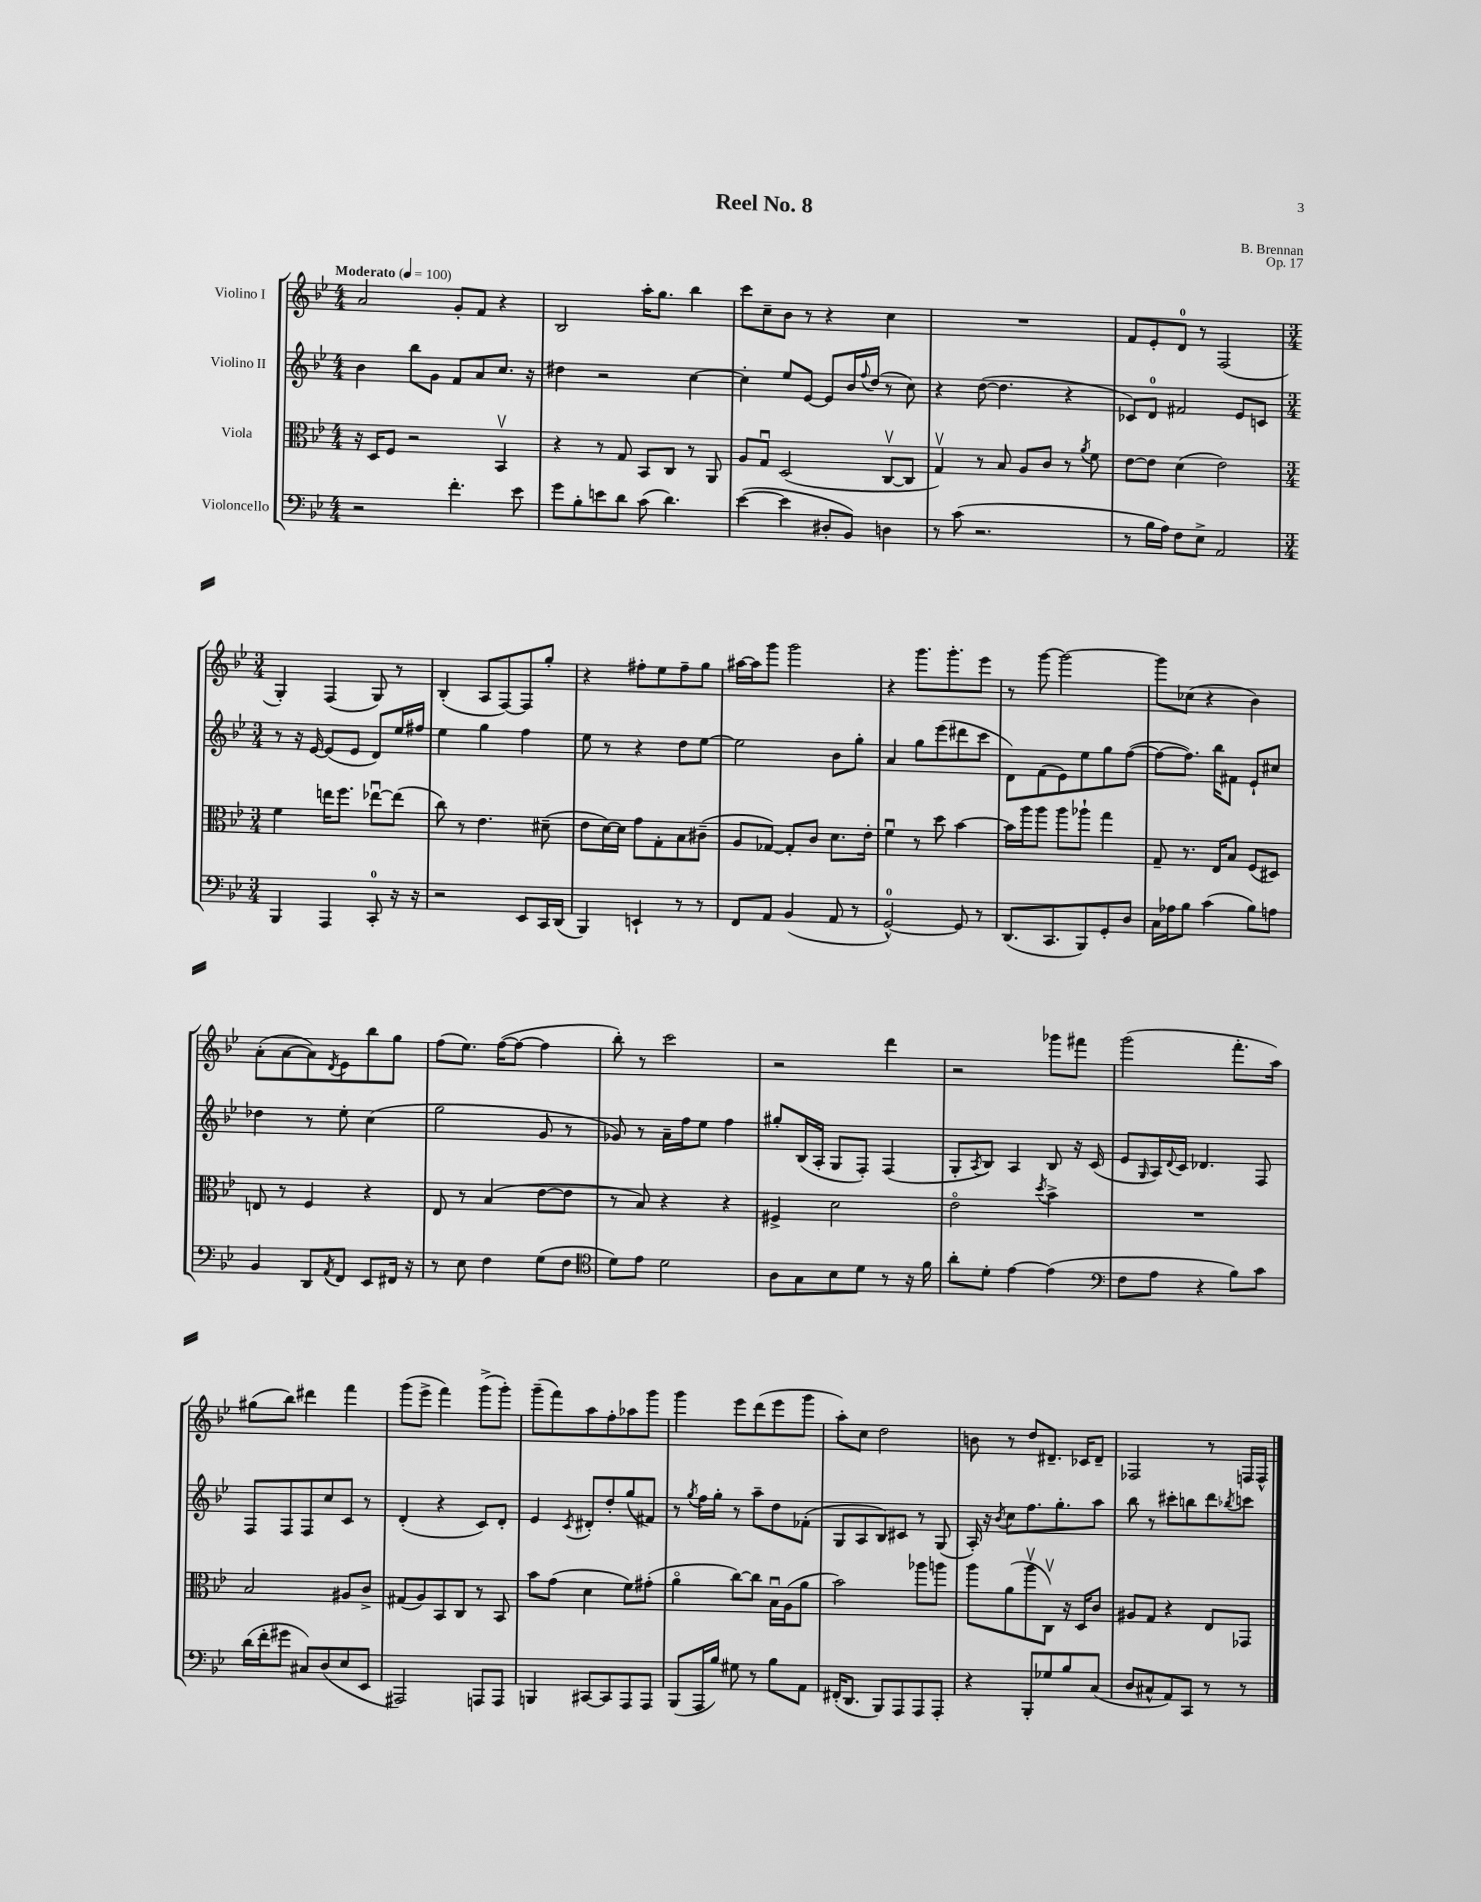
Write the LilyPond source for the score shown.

\header { title = "Reel No. 8" composer = "B. Brennan" opus = "Op. 17" }
<<
\new StaffGroup <<
\new Staff = "s0" \with { instrumentName = "Violino I" } {
    \clef treble \key bes \major \numericTimeSignature \time 4/4 \tempo "Moderato" 4 = 100
    a'2 g'8-. f'8 r4 |
    bes2 a''16-. g''8. bes''4 |
    c'''8 c''8-- bes'8 r8 r4 c''4 |
    R1 |
    f'8 ees'8-. d'8-0 r8 f2( |
    \numericTimeSignature \time 3/4 g4-.) f4( g8) r8 |
    bes4-.( a8 f8~) f8 g''8-. |
    r4 fis''8-. ees''8 fis''8-- g''8 |
    ais''16~ ais''16 g'''8 g'''2 |
    r4 g'''8. g'''8.-. ees'''8 |
    r8 g'''8~ g'''2~ |
    g'''8 ces''8( r4 bes'4) |
    a'8-.( a'8~ a'8) \acciaccatura { d'8 } ees'8 bes''8 g''8 |
    f''8( ees''8.) f''16~( f''8~ f''4 |
    bes''8-.) r8 c'''2 |
    r2 d'''4 |
    r2 ges'''8 fis'''8 |
    g'''2( f'''8.-. a''16) |
    gis''8( bes''8) dis'''4 f'''4 |
    g'''8( ees'''8-> f'''4) g'''8->( g'''8-.) |
    g'''8--( f'''8) a''8 f''8-. aes''8 g'''8 |
    g'''4 ees'''8 d'''8( ees'''8 g'''8 |
    a''8-.) c''8 d''2 |
    b'8 r8 d''8 dis'8.-- ces'16 dis'8-- |
    fes2 r8 f16 f16-^ \bar "|." |
}
\new Staff = "s1" \with { instrumentName = "Violino II" } {
    \clef treble \key bes \major \numericTimeSignature \time 4/4
    bes'4 bes''8 g'8 f'8 a'8 c''8. r16 |
    dis''4 r2 c''4~ |
    c''4-. ees''8 ees'8~ ees'8 bes'16 \appoggiatura { f''8 } d''16( r8 c''8) |
    r4 d''8~( d''4. r4 |
    ces'8) d'8-0 fis'2 ees'8 c'8 |
    \numericTimeSignature \time 3/4 r8 r16 ees'16~ ees'8( ees'8 d'8) ees''16 fis''16 |
    ees''4 g''4 f''4 |
    ees''8 r8 r4 d''8 ees''8~ |
    ees''2 bes'8 g''8-. |
    a'4 g''8 ees'''8( dis'''8 c'''8 |
    d'8) f'8( ees'8) ees''8 g''8 f''8~( |
    f''8~ f''8.) bes''16 fis'8 ees'8-! cis''8 |
    des''4 r8 ees''8-. c''4( |
    g''2 g'8 r8 |
    ges'8) r8 a'16-- f''16 ees''8 f''4 |
    gis''8-. bes16( a16-. g8 f8-.) f4( |
    g8-. \acciaccatura { a8 } bes8) a4 bes8 r16 c'16( |
    ees'8 \grace { g16 } a16) \appoggiatura { d'8 } c'16 des'4. f8 |
    f8 f8 f8 c''8 c'8 r8 |
    d'4-.( r4 c'8) d'8-. |
    ees'4 \acciaccatura { c'8 } dis'8-. d''8-. g''8( fis'8) |
    r8 \acciaccatura { g''8 } f''16 g''16-. r8 a''8-- d''8 fes'8-.( |
    g8 a8 bes8) cis'8 r8 g8( |
    a16-.) r16 \acciaccatura { bes'8 } c''8 f''8. g''8.-. a''8 |
    bes''8 r8 cis'''8-. b''8 d'''8 \acciaccatura { bes''8 } c'''8 \bar "|." |
}
\new Staff = "s2" \with { instrumentName = "Viola" } {
    \clef alto \key bes \major \numericTimeSignature \time 4/4
    r16 d16 f8 r2 bes,4\upbow |
    r4 r8 g8 bes,8 c8 r8 a,8 |
    a8 g8\downbow d2( c8~\upbow c8 |
    g4\upbow) r8 bes8 a8 c'8 r8 \acciaccatura { a'8 } f'8 |
    ees'8~ ees'8 d'4( ees'2) |
    \numericTimeSignature \time 3/4 f'4 e''16 f''8. ees''8~\downbow ees''8( |
    c''8) r8 ees'4. dis'8--( |
    ees'8 d'16~) d'16 g'8 g8-. bes8 cis'8--( |
    a8 ges8~) ges8-. c'8 d'8. ees'16-. |
    f'4\downbow r8 d''8 bes'4~ |
    bes'16 a''16 a''8 a''8 aes''8-! g''4 |
    g8-- r8. ees16 bes8 f8( dis8) |
    e8 r8 f4 r4 |
    ees8 r8 bes4( ees'8~ ees'8 |
    r8 bes8) r4 r4 |
    fis4-> d'2 |
    ees'2\flageolet \acciaccatura { d''8 } bes'4-> |
    R2. |
    bes2 ais8 c'8-> |
    gis8( a8) bes,8 c8 r8 bes,8 |
    bes'8 g'8( d'4 f'8) gis'8-.( |
    a'4\flageolet c''8~) c''8 bes16\downbow a16( a'8 |
    bes'2) aes''8 a''8 |
    a''8 a'8( a''8\upbow c8\upbow) r16 d16 c'8 |
    ais8 g8 r4 ees8 ges,8 \bar "|." |
}
\new Staff = "s3" \with { instrumentName = "Violoncello" } {
    \clef bass \key bes \major \numericTimeSignature \time 4/4
    r2 f'4.-. ees'8 |
    g'8 bes8-. e'8 d'8 c'8( d'4.) |
    ees'4~( ees'4 dis8-. bes,8) d4 |
    r8 c'8( r2. |
    r8 bes16 a16) f8 ees8-> a,2 |
    \numericTimeSignature \time 3/4 bes,,4 a,,4 c,8-0-. r16 r16 |
    r2 ees,8 c,16 d,16( |
    bes,,4) e,4-! r8 r8 |
    f,8 a,8 bes,4( a,8 r8 |
    g,2-0~-^) g,8 r8 |
    d,8.( c,8. bes,,8) g,8-. d8 |
    c16 aes16 bes8 c'4( bes8) a8 |
    bes,4 d,8 \acciaccatura { a,8 } f,8 ees,8 fis,16 r16 |
    r8 ees8 f4 g8( f8 |
    \clef tenor d'8) ees'8 d'2 |
    a8 g8 bes8 d'8 r8 r16 f'16 |
    a'8-. d'8-. ees'4~ ees'4( |
    \clef bass f8 a8 r4 bes8) c'8 |
    d'16( f'16-. gis'8 cis8) d8( ees8 ees,8 |
    ais,,2) a,,8 a,,8 |
    b,,4 cis,8~ cis,8 a,,8 a,,8 |
    bes,,8( a,,16 bes16) gis8 r8 bes8 a,8 |
    fis,16-.( d,8. bes,,8) a,,8 a,,8 a,,8-. |
    r4 bes,,8-. ges8 bes8 c8( |
    d8 cis8-^ a,8) c,8 r8 r8 \bar "|." |
}
>>
>>
\layout { \context { \Score \remove "Bar_number_engraver" } }
